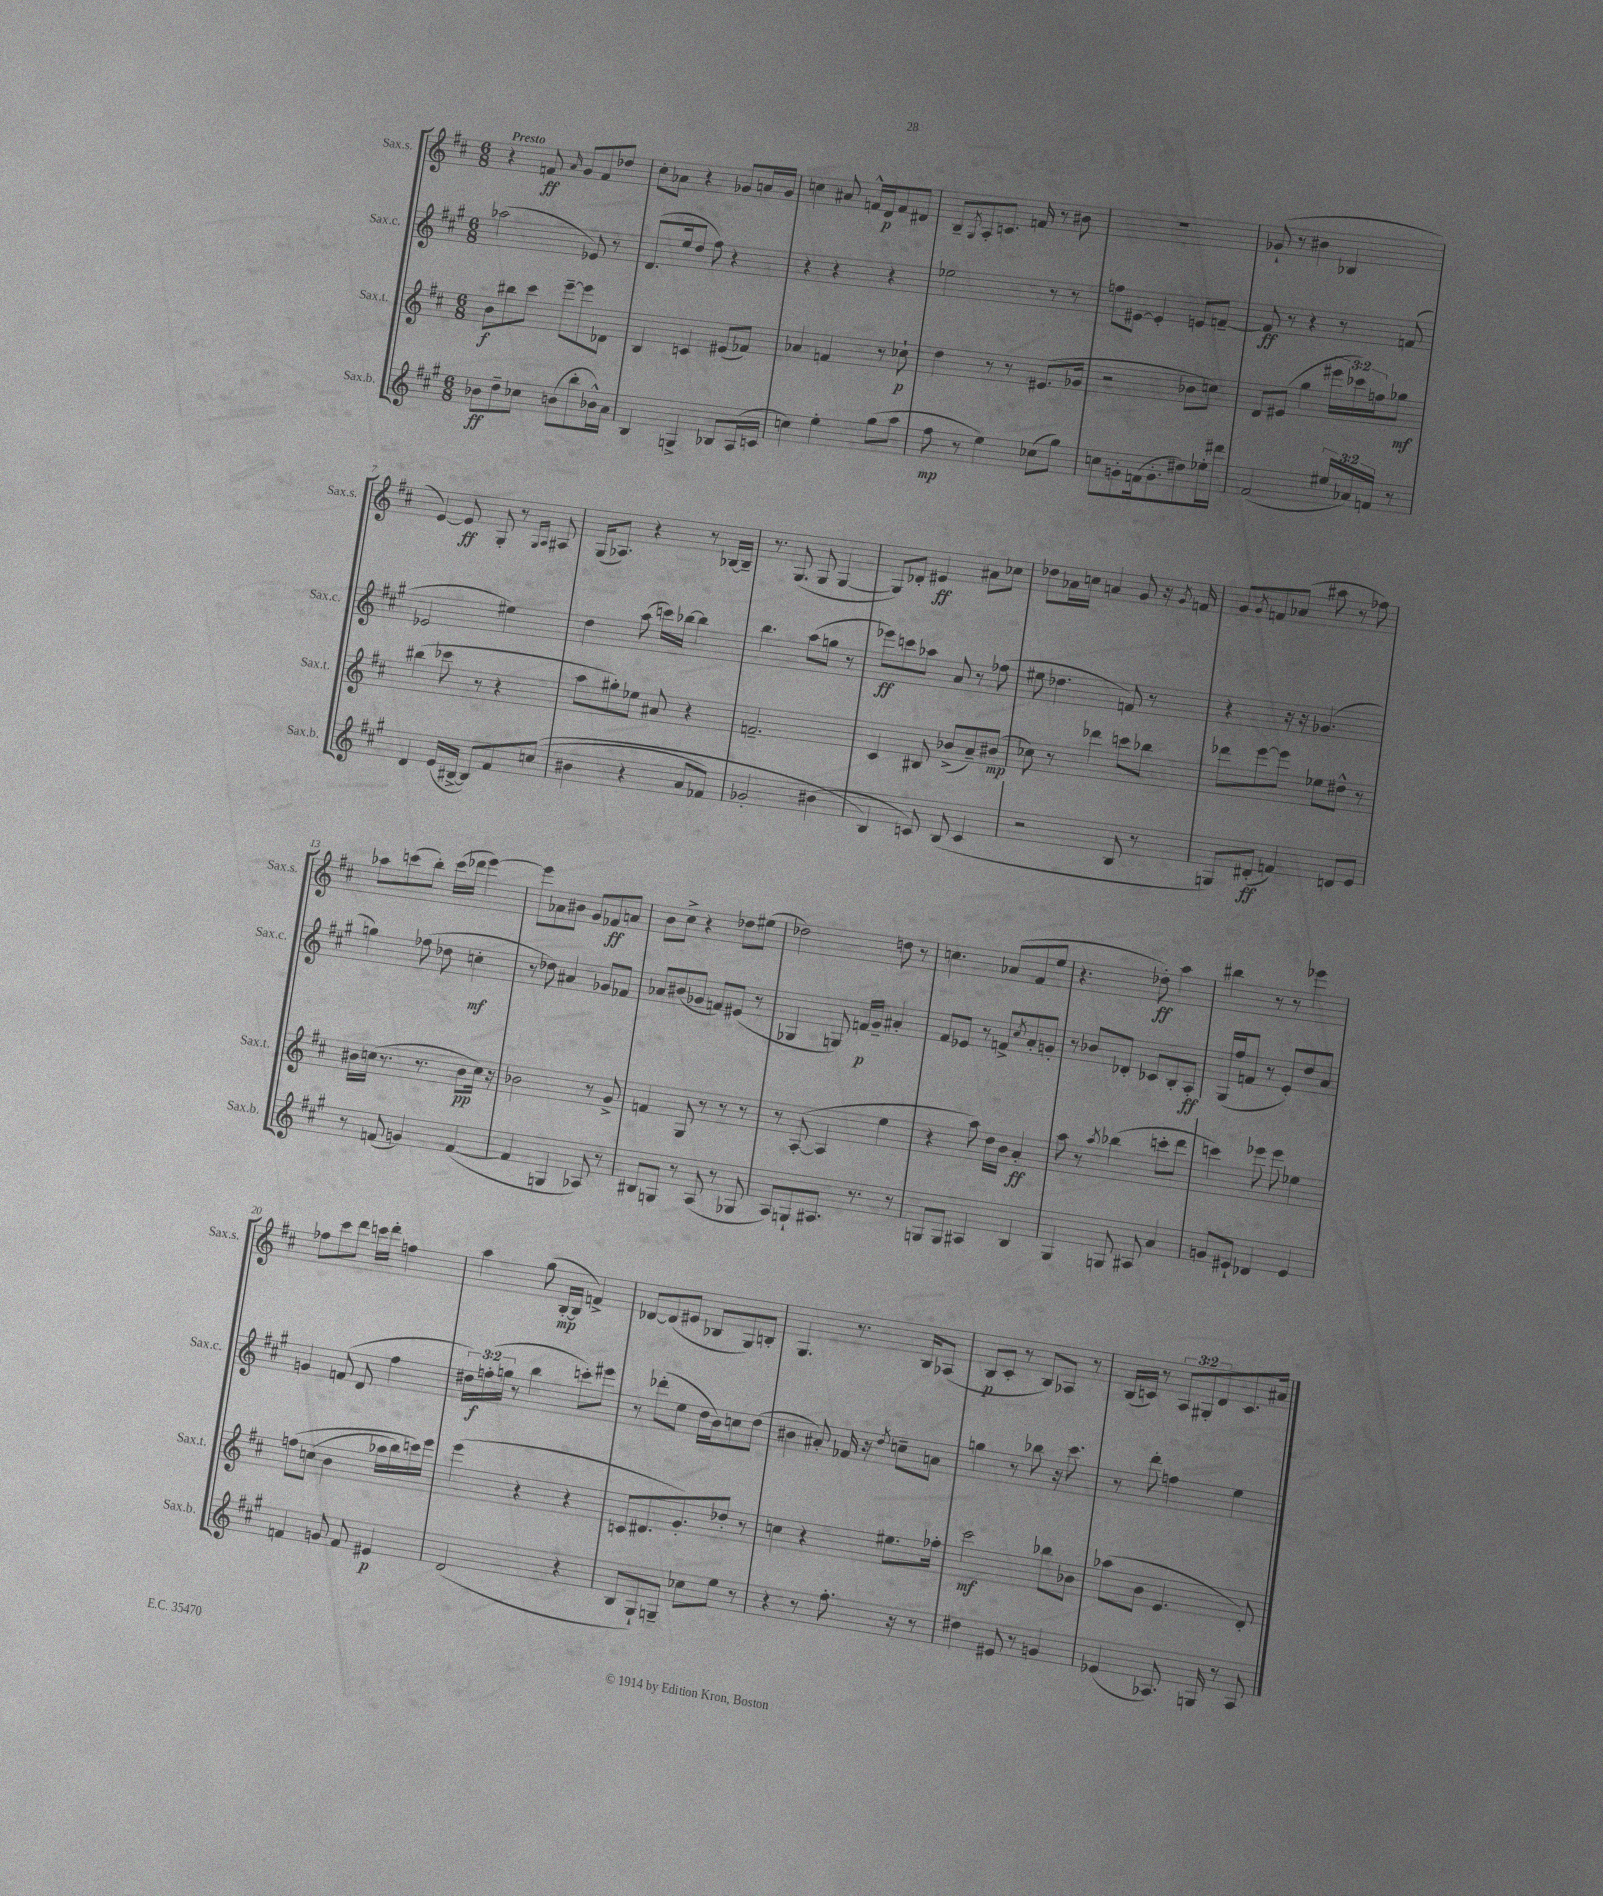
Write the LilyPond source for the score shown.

<<
\new StaffGroup <<
\new Staff = "s0" \with { instrumentName = "Sax.s." shortInstrumentName = "Sax.s." } {
    \clef treble \key d \major \numericTimeSignature \time 6/8 \override Staff.TupletNumber.text = #tuplet-number::calc-fraction-text \tempo "Presto"
    r4 f'8\ff \grace { a'16 } g'8 f'8 des''8 |
    cis''8-. aes'8 r4 ges'8 a'16 ges'16 |
    c''4 ais'8 f'16-^ d'16\p f'8 dis'8 |
    b8-- \acciaccatura { g8 } a8-. c'8. f'16 r8 bis'8 |
    R2. |
    ges'8-!( r8 bis'4 bes4 |
    e'4~) e'8\ff g8-. r8 \grace { g16 a16 } ais8 |
    g16( aes8.) r4 r8 bes16~ bes16-- |
    r8. g8.( g8 g4~ |
    g8) des'8-. eis'4\ff ais'8 ces''8 |
    des''8 aes'16 c''16 a'4 g'8 r16 \acciaccatura { g'8 } f'16 |
    g'8 \acciaccatura { g'8 } f'8 aes'8( ais''8 r8 fes''8) |
    aes''8 c'''8( b''8-.) c'''16( des'''16 e'''4~) |
    e'''8 aes'8 bis'8 g'8 fes'8\ff a'8 |
    b'8 cis''8-> r4 des''8 eis''8( |
    des''2) d''8 r8 |
    c''4. aes'8( fis'8 e''8 |
    r4. des''8-.\ff) a''4 |
    bis''4 r8 r8 ees'''4 |
    fes''8 cis'''8 d'''8 c'''16 d'''16-. f''4 |
    a''4 g''8( b16~-.\mp b16 f'4->) |
    des'8~ des'8( eis'8 bes8 g8) b8-. |
    g4. r8. b16 aes8( |
    b8\p cis'8-. r8 b8) aes8 r8 |
    b16( c'16) r8 \tuplet 3/2 { a8 gis8-. d'8 } c'8. ais'16 \bar "|." |
}
\new Staff = "s1" \with { instrumentName = "Sax.c." shortInstrumentName = "Sax.c." } {
    \clef treble \key a \major \numericTimeSignature \time 6/8 \override Staff.TupletNumber.text = #tuplet-number::calc-fraction-text
    aes''2( ees'8) r8 |
    d'8.( e''16 d''8 fis''8) r4 |
    r4 r4 r4 |
    ees''2 r8 r8 |
    f''8 eis'8~ eis'4-. e'8 f'8~-- |
    f'8\ff r8 r4 r8 f'8( |
    ees'2 eis''4) |
    d''4 a''8( c'''16) bes''16~ bes''4 |
    b''4. a''8( g''8 r8 |
    ees'''8\ff) c'''8 aes''8 a'8 r8 fes''8( |
    eis''8 des''4. f'8) r8 |
    r4 r16 r16 ges'4.( |
    g''4) fes''8( des''8 c''4-.\mf |
    r8 des''8) ais'4 ges'8 fes'8 |
    aes'8 bis'8( ges'8 f'8) eis'8( r8 |
    ges4 g8) f'16\p gis'16-- ais'4-. |
    fis'8 ees'8 r8 f'8-> \acciaccatura { cis''8 } a'8-. g'8-. |
    r8 bes'8 des'8-. ces'8 b8-. a8-.\ff |
    gis16( fis''16 f'8 r8 e'8-.) d''8 a'8 |
    g'4 f'8( d'8 fis''4 |
    \tuplet 3/2 { dis''16) f''16-.\f( g''16 } r8 b''4 c'''8-.) eis'''8 |
    r8 des'''8-.( e''8 d''16 b'16) c''8 d''8( |
    bis'4 ais'8-.) fes'16 r16 \acciaccatura { d''8 } c''8-- a'8 |
    g''4 r8 bes''8 r16 cis'''8. |
    r8 d'''8-. f''4 e''4 \bar "|." |
}
\new Staff = "s2" \with { instrumentName = "Sax.t." shortInstrumentName = "Sax.t." } {
    \clef treble \key d \major \numericTimeSignature \time 6/8 \override Staff.TupletNumber.text = #tuplet-number::calc-fraction-text
    b'8\f bis''8 cis'''8 e'''8~-- e'''8 des'8 |
    b4 c'4 eis'8( fes'8) |
    aes'4 f'4 r8 ces''8-!\p |
    d''4 r8 r8 eis'8.( ges'16 |
    r2 bes'8 c''8) |
    d'8 eis'8( g''4 \tuplet 3/2 { eis'''16 ces'''16) f''16 } ges''8\mf |
    bis''4( ces'''8 r8 r4 |
    a''8 gis''8-.) ees''8 ais'8 r4 |
    f'2.-- |
    cis'4 bis8 bes'8->( a'8--) bis'8\mp( |
    ces''8) r8 des'''4 c'''8 bes''8 |
    des'''8 e'''8~ e'''8 ees''8 dis''8-^ r8 |
    bis'16 c''16( r8. r8. bis'8\pp c''16) r16 |
    bes'2 r8 g'8-> |
    f'4 g8 r8 r8 r8 |
    r8 a8~-.( a4 e''4 |
    r4 a''8) d''16 b'16 a'4-.\ff |
    a''8 r8 \acciaccatura { a''8 } bes''4( c'''8-. d'''8 |
    c'''4) ees'''8 ees'''8 ees''4 |
    f''8\( c''8( b'4 aes''16 b''16) c'''16\) e'''16 |
    e'''4( r4 r4 |
    c'8 dis'8. g'8.-.) des''8-. r8 |
    c''4 r4 eis''8. fes''16-. |
    cis'''2\mf bes''8 bes'8 |
    aes''8( b'8 e'4. d'8-.) \bar "|." |
}
\new Staff = "s3" \with { instrumentName = "Sax.b." shortInstrumentName = "Sax.b." } {
    \clef treble \key a \major \numericTimeSignature \time 6/8 \override Staff.TupletNumber.text = #tuplet-number::calc-fraction-text
    bes'8\ff d''8-- ces''8 b'8( b''8-. bes'16-^) a'16 |
    b4 g4-> bes8 a16( c'16 |
    c''4) e''4-. gis''8( a''8 |
    fis''8\mp r8 e''4) ces''8( gis''8) |
    c''8 g'8-. f'16( g'8.-. dis''8) ees''16-. dis'''16 |
    fis'2( \tuplet 3/2 { eis''16 aes'16) f'16 } r8 |
    d'4 e'16( bis16~-> bis8) fis'8 c''8(\( |
    bis'4 r4 a'8 fes'8) |
    ges'2-. bis'4( |
    b4\) c'8) b8( c'4 |
    r2 b8 r8 |
    g8) dis'8-.\ff( f'4) d'8 e'8 |
    r8 f'8( g'4) f'4~( |
    f'4 g4 aes8) r8 |
    bis8 g8 r8 a8( r8 ges8 |
    a8) g8-! ais8. r8. r8 |
    g8 g8 ais4 b4 |
    gis4 g8 ais8 a'4 |
    g'8 eis'8-! des'4 eis'4 |
    f'4 g'8 f'8 eis'4\p |
    d'2( r4 |
    b8 gis8-!) g8-- ces''8 e''8 r8 |
    r4 r8 fis''8.-. r16 r8 |
    dis''4 eis'8 r8 g'4 |
    ees'4( aes8.) g16 r8 aes8 \bar "|." |
}
>>
>>
